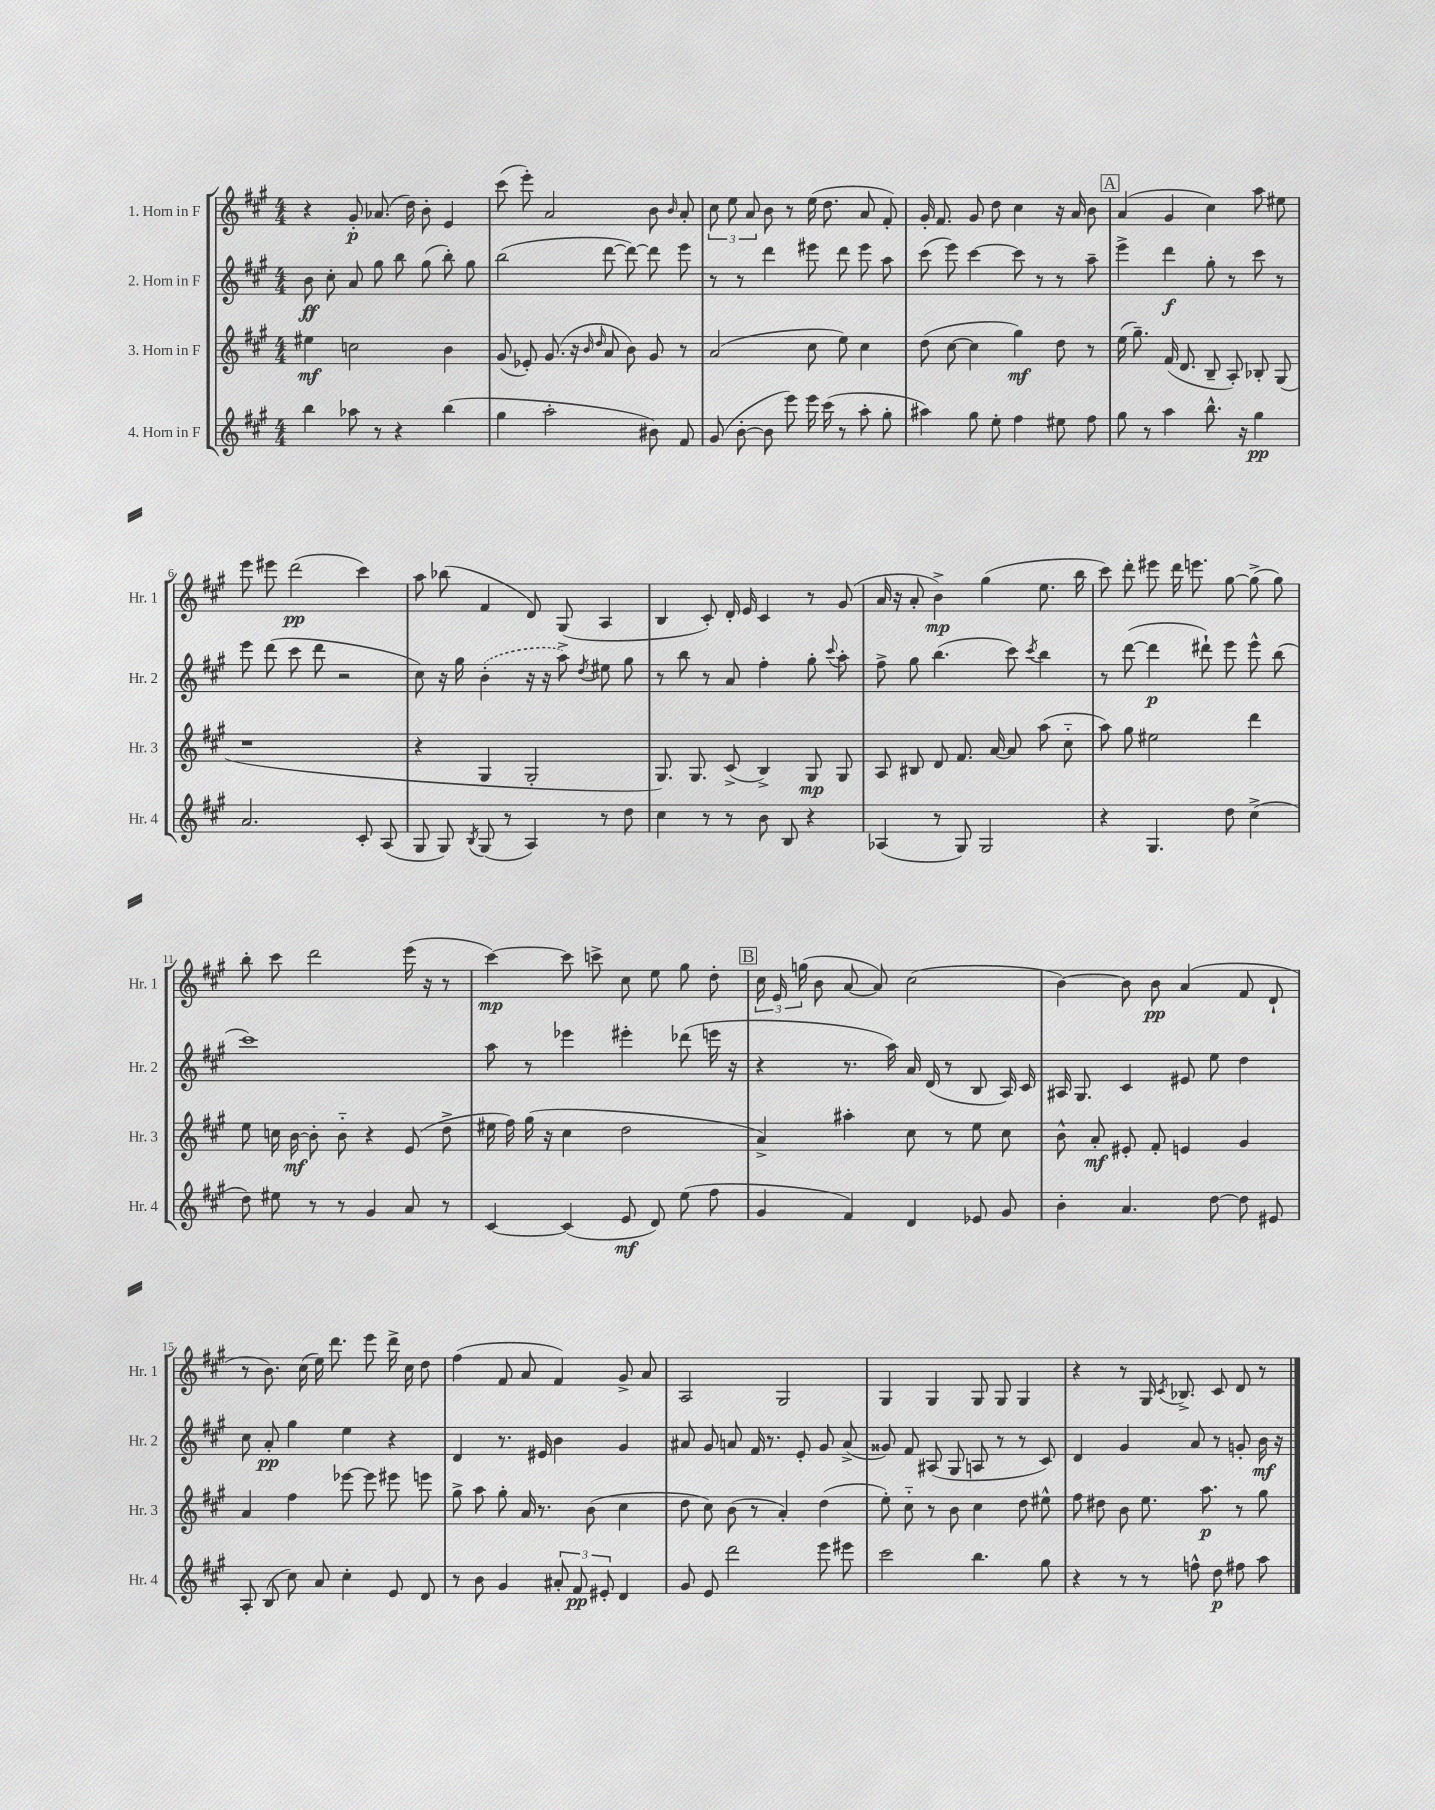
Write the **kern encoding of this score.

**kern	**dynam	**kern	**dynam	**kern	**dynam	**kern	**dynam
*part4	*part4	*part3	*part3	*part2	*part2	*part1	*part1
*staff4	*staff4	*staff3	*staff3	*staff2	*staff2	*staff1	*staff1
*I"4. Horn in F	*	*I"3. Horn in F	*	*I"2. Horn in F	*	*I"1. Horn in F	*
*I'Hr. 4	*	*I'Hr. 3	*	*I'Hr. 2	*	*I'Hr. 1	*
*clefG2	*	*clefG2	*	*clefG2	*	*clefG2	*
*k[f#c#g#]	*	*k[f#c#g#]	*	*k[f#c#g#]	*	*k[f#c#g#]	*
*M4/4	*	*M4/4	*	*M4/4	*	*M4/4	*
=1	=1	=1	=1	=1	=1	=1	=1
4bb\	.	4ee#X\	mf	8b\	ff	4r	.
.	.	.	.	8cc#'\	.	.	.
8aa-X\	.	2ccn\	.	8a/	.	8g#'/	p
8r	.	.	.	8gg#\	.	(8.a-X/	.
4r	.	.	.	8bb\	.	.	.
.	.	.	.	.	.	16dd\)	.
.	.	.	.	(8gg#\	.	8b'\	.
(4bb\	.	4b\	.	8bb'\)	.	4e/	.
.	.	.	.	8gg#\	.	.	.
=2	=2	=2	=2	=2	=2	=2	=2
4gg#\	.	(8g#/	.	(2bb\	.	(8ccc#\	.
.	.	8e-X'/)	.	.	.	8eee'\)	.
2aa'\	.	(8.g#/	.	.	.	2a/	.
.	.	16r	.	.	.	.	.
.	.	16qqb/	.	.	.	.	.
.	.	16qqdd/	.	.	.	.	.
.	.	8a/	.	[8ddd\	.	.	.
.	.	8b\)	.	8ddd\_)	.	.	.
8b#X\)	.	8g#/	.	8ddd\]	.	8b\	.
.	.	.	.	.	.	16qqb/	.
8f#/	.	8r	.	8eee\	.	8a'/	.
=3	=3	=3	=3	=3	=3	=3	=3
(8g#/	.	(2a/	.	8r	.	12cc#\	.
.	.	.	.	.	.	12ee\	.
[8b'\	.	.	.	8r	.	.	.
.	.	.	.	.	.	12a/	.
8b\]	.	.	.	4ddd\	.	8b\	.
8eee\)	.	.	.	.	.	8r	.
16eee\	.	8cc#\	.	8eee#X\	.	(16ee\	.
(16ccc#\	.	.	.	.	.	8.dd\	.
8r	.	8ee\)	.	8ddd\	.	.	.
8aa'\	.	4cc#\	.	8eee#\	.	8a/	.
8gg#'\	.	.	.	8aa\	.	8f#'/)	.
=4	=4	=4	=4	=4	=4	=4	=4
4aa#X\)	.	(8dd\	.	(8ccc#\	.	16g#'/	.
.	.	.	.	.	.	8.f#/	.
.	.	[8cc#\	.	8eee\)	.	.	.
8gg#\	.	4cc#\]	.	[4ccc#\	.	8g#/	.
8ee'\	.	.	.	.	.	8dd\	.
4ff#\	.	4gg#\)	mf	8ccc#\]	.	4cc#\	.
.	.	.	.	8r	.	.	.
8ee#X\	.	8dd\	.	8r	.	16r	.
.	.	.	.	.	.	16a/	.
8ff#\	.	8r	.	8aa~\	.	8b\	.
!!LO:REH:place=s1:t=A
=5	=5	=5	=5	=5	=5	=5	=5
8gg#\	.	(16ee\	.	4eee^\	.	(4a/	.
.	.	8.gg#~\)	.	.	.	.	.
8r	.	.	.	.	.	.	.
4aa\	.	(16f#/	.	4ddd\	f	4g#/	.
.	.	8.d/	.	.	.	.	.
8.bb^^\	.	8B~/	.	8gg#'\	.	4cc#\)	.
.	.	8A'/)	.	8r	.	.	.
16r	.	.	.	.	.	.	.
4gg#\	pp	8B-X'/	.	8ccc#\	.	8aa\	.
.	.	(8G#/	.	8r	.	8ee#X\	.
!!LO:LB:g=z
=6	=6	=6	=6	=6	=6	=6	=6
2.a/	.	1r	.	8eee\	.	8eee\	.
.	.	.	.	(8ddd\	.	8eee#X\	.
.	.	.	.	8ccc#\	.	(2ddd\	pp
.	.	.	.	8ddd\	.	.	.
.	.	.	.	2r	.	.	.
8c#'/	.	.	.	.	.	4ccc#\)	.
(8A/	.	.	.	.	.	.	.
=7	=7	=7	=7	=7	=7	=7	=7
8G#/	.	4r	.	8cc#\)	.	8aa\	.
8G#/)	.	.	.	16r	.	(8bb-X\	.
.	.	.	.	16gg#\	.	.	.
8qB/	.	.	.	.	.	.	.
(8G#/	.	4G#/	.	(4b'\	.	4f#/	.
8r	.	.	.	.	.	.	.
4A/)	.	2G#'/	.	16r	.	8d/)	.
.	.	.	.	16r	.	.	.
.	.	.	.	8aa^\)	.	(8G#/	.
.	.	.	.	8qdd/	.	.	.
8r	.	.	.	8ee#X\	.	4A/	.
8dd\	.	.	.	8gg#\	.	.	.
=8	=8	=8	=8	=8	=8	=8	=8
4cc#\	.	8.G#/)	.	8r	.	4B/	.
.	.	.	.	8bb\	.	.	.
.	.	8.G#/	.	.	.	.	.
8r	.	.	.	8r	.	8c#'/)	.
8r	.	(8c#^/	.	8a/	.	16d'/	.
.	.	.	.	.	.	16e/	.
8b\	.	4B^/)	.	4ff#'\	.	4c#/	.
8B/	.	.	.	.	.	.	.
4r	.	8G#/	mp	8gg#'\	.	8r	.
.	.	.	.	8qqccc#/	.	.	.
.	.	8G#/	.	8aa'\	.	(8g#/	.
=9	=9	=9	=9	=9	=9	=9	=9
(4A-X/	.	8A/	.	8ff#^\	.	16a/	.
.	.	.	.	.	.	16r	.
.	.	8B#X/	.	8gg#\	.	8a'/	.
8r	.	8d/	.	(4.bb\	.	4b^\)	mp
8G#/)	.	8.f#/	.	.	.	.	.
2G#/	.	.	.	.	.	(4gg#\	.
.	.	[16a/	.	.	.	.	.
.	.	8a/]	.	8ccc#\)	.	.	.
.	.	.	.	8qccc#/	.	.	.
.	.	(8aa\	.	4bb\	.	8.ee\	.
.	.	8cc#\	.	.	.	.	.
.	.	.	.	.	.	16bb\	.
=10	=10	=10	=10	=10	=10	=10	=10
4r	.	8aa\)	.	8r	.	8ccc#\)	.
.	.	8gg#\	.	([8ddd\	.	8ddd'\	.
4.G#/	.	2ee#X\	.	4ddd\]	p	8eee#X\	.
.	.	.	.	.	.	16ddd\	.
.	.	.	.	.	.	8.eeen\	.
.	.	.	.	8ddd#X`\)	.	.	.
8dd\	.	.	.	8eee\	.	[8gg#\	.
(4cc#^\	.	4ddd\	.	8eee^^\	.	(8gg#^\]	.
.	.	.	.	(8bb\	.	8gg#\)	.
!!LO:LB:g=z
=11	=11	=11	=11	=11	=11	=11	=11
8dd\)	.	8ee\	.	1ccc#)	.	8bb'\	.
8ee#X\	.	16ccn\	.	.	.	8ccc#\	.
.	.	[16b\	mf	.	.	.	.
8r	.	8b'\]	.	.	.	2ddd\	.
8r	.	8b\	.	.	.	.	.
4g#/	.	4r	.	.	.	.	.
8a/	.	(8e/	.	.	.	(16eee\	.
.	.	.	.	.	.	16r	.
8r	.	8dd^\	.	.	.	8r	.
=12	=12	=12	=12	=12	=12	=12	=12
[4c#/	.	16ee#X\	.	8aa\	.	[4ccc#\)	mp
.	.	16ff#\)	.	.	.	.	.
.	.	(16gg#\	.	8r	.	.	.
.	.	16r	.	.	.	.	.
(4c#/]	.	4cc#\	.	4eee-X\	.	8ccc#\]	.
.	.	.	.	.	.	8cccn^\	.
8e/	mf	2dd\	.	4eee#X'\	.	8cc#\	.
8d/)	.	.	.	.	.	8ee\	.
(8ee\	.	.	.	(8ddd-X\	.	8gg#\	.
8ff#\	.	.	.	16eeen\	.	8dd'\	.
.	.	.	.	16r	.	.	.
!!LO:REH:place=s1:t=B
=13	=13	=13	=13	=13	=13	=13	=13
4g#/	.	4a^/)	.	4r	.	24cc#\	.
.	.	.	.	.	.	24e/	.
.	.	.	.	.	.	(24ggn\	.
.	.	.	.	.	.	8b\	.
4f#/)	.	4aa#X'\	.	8.r	.	[8a/	.
.	.	.	.	.	.	8a/])	.
.	.	.	.	16aa\)	.	.	.
4d/	.	8cc#\	.	16a/	.	(2cc#\	.
.	.	.	.	(16d/	.	.	.
.	.	8r	.	8r	.	.	.
8e-X/	.	8ee\	.	8B/	.	.	.
8g#/	.	8cc#\	.	16A/)	.	.	.
.	.	.	.	16c#/	.	.	.
=14	=14	=14	=14	=14	=14	=14	=14
4b'\	.	8b^^\	.	16A#X/	.	[4b\)	.
.	.	.	.	8.G#/	.	.	.
.	.	8a'/	mf	.	.	.	.
4.a/	.	8e#X'/	.	4c#/	.	8b\]	.
.	.	8f#'/	.	.	.	8b\	pp
.	.	4en/	.	8e#X/	.	(4a/	.
[8dd\	.	.	.	8ee\	.	.	.
8dd\]	.	4g#/	.	4dd\	.	8f#/	.
8e#X/	.	.	.	.	.	8d`/	.
!!LO:LB:g=z
=15	=15	=15	=15	=15	=15	=15	=15
8A'/	.	4a/	.	8cc#\	.	8r	.
(8B/	.	.	.	8a'/	pp	8.b\)	.
8cc#\)	.	4ff#\	.	4gg#\	.	.	.
.	.	.	.	.	.	(16cc#\	.
8a/	.	.	.	.	.	16ee\)	.
.	.	.	.	.	.	8.ddd\	.
4cc#'\	.	[8eee-X\	.	4ee\	.	.	.
.	.	8eee-\]	.	.	.	8eee\	.
8e/	.	8eee#X\	.	4r	.	16ddd^\	.
.	.	.	.	.	.	16cc#\	.
8d/	.	8eeen\	.	.	.	8dd\	.
=16	=16	=16	=16	=16	=16	=16	=16
8r	.	8gg#^\	.	4d/	.	(4ff#\	.
8b\	.	8aa\	.	.	.	.	.
4g#/	.	8gg#'\	.	8.r	.	8f#/	.
.	.	16a/	.	.	.	8a/	.
.	.	8.r	.	16e#X/	.	.	.
12a#X'/	.	.	.	4b\	.	4f#/)	.
12f#/	pp	.	.	.	.	.	.
.	.	(8b\	.	.	.	.	.
12e#X'/	.	.	.	.	.	.	.
4d/	.	4cc#\	.	4g#/	.	8g#^/	.
.	.	.	.	.	.	8a/	.
=17	=17	=17	=17	=17	=17	=17	=17
8g#/	.	8dd\	.	8a#X/	.	2A/	.
8e/	.	8cc#\)	.	8g#/	.	.	.
2ddd\	.	(8b\	.	8an/	.	.	.
.	.	8r	.	16f#/	.	.	.
.	.	.	.	8.r	.	.	.
.	.	4a'/)	.	.	.	2G#/	.
.	.	.	.	8e'/	.	.	.
8eee\	.	(4dd\	.	8g#/	.	.	.
8eee#X\	.	.	.	(8a^/	.	.	.
=18	=18	=18	=18	=18	=18	=18	=18
2ccc#\	.	8ee'\)	.	8g##X/)	.	4G#/	.
.	.	8cc#\	.	8f#/	.	.	.
.	.	8r	.	(8A#X/	.	4G#/	.
.	.	8b\	.	8G#/	.	.	.
4.bb\	.	4cc#\	.	8An/	.	8G#/	.
.	.	.	.	8r	.	8G#/	.
.	.	8dd\	.	8r	.	4G#/	.
8gg#\	.	8ee#X^^\	.	8c#/)	.	.	.
=19	=19	=19	=19	=19	=19	=19	=19
4r	.	8ff#\	.	4d/	.	4r	.
.	.	8dd#X\	.	.	.	.	.
8r	.	8b\	.	4g#/	.	8r	.
8r	.	8.ee\	.	.	.	16G#/	.
.	.	.	.	.	.	8qc#/	.
.	.	.	.	.	.	8.B-X^/	.
8ffn^^\	.	.	.	8a/	.	.	.
.	.	8.aa\	p	.	.	.	.
8dd\	p	.	.	8r	.	8c#/	.
8ff#X\	.	8r	.	8gn'/	.	8d/	.
8aa\	.	8gg#\	.	16b\	mf	8r	.
.	.	.	.	16r	.	.	.
==	==	==	==	==	==	==	==
*-	*-	*-	*-	*-	*-	*-	*-
